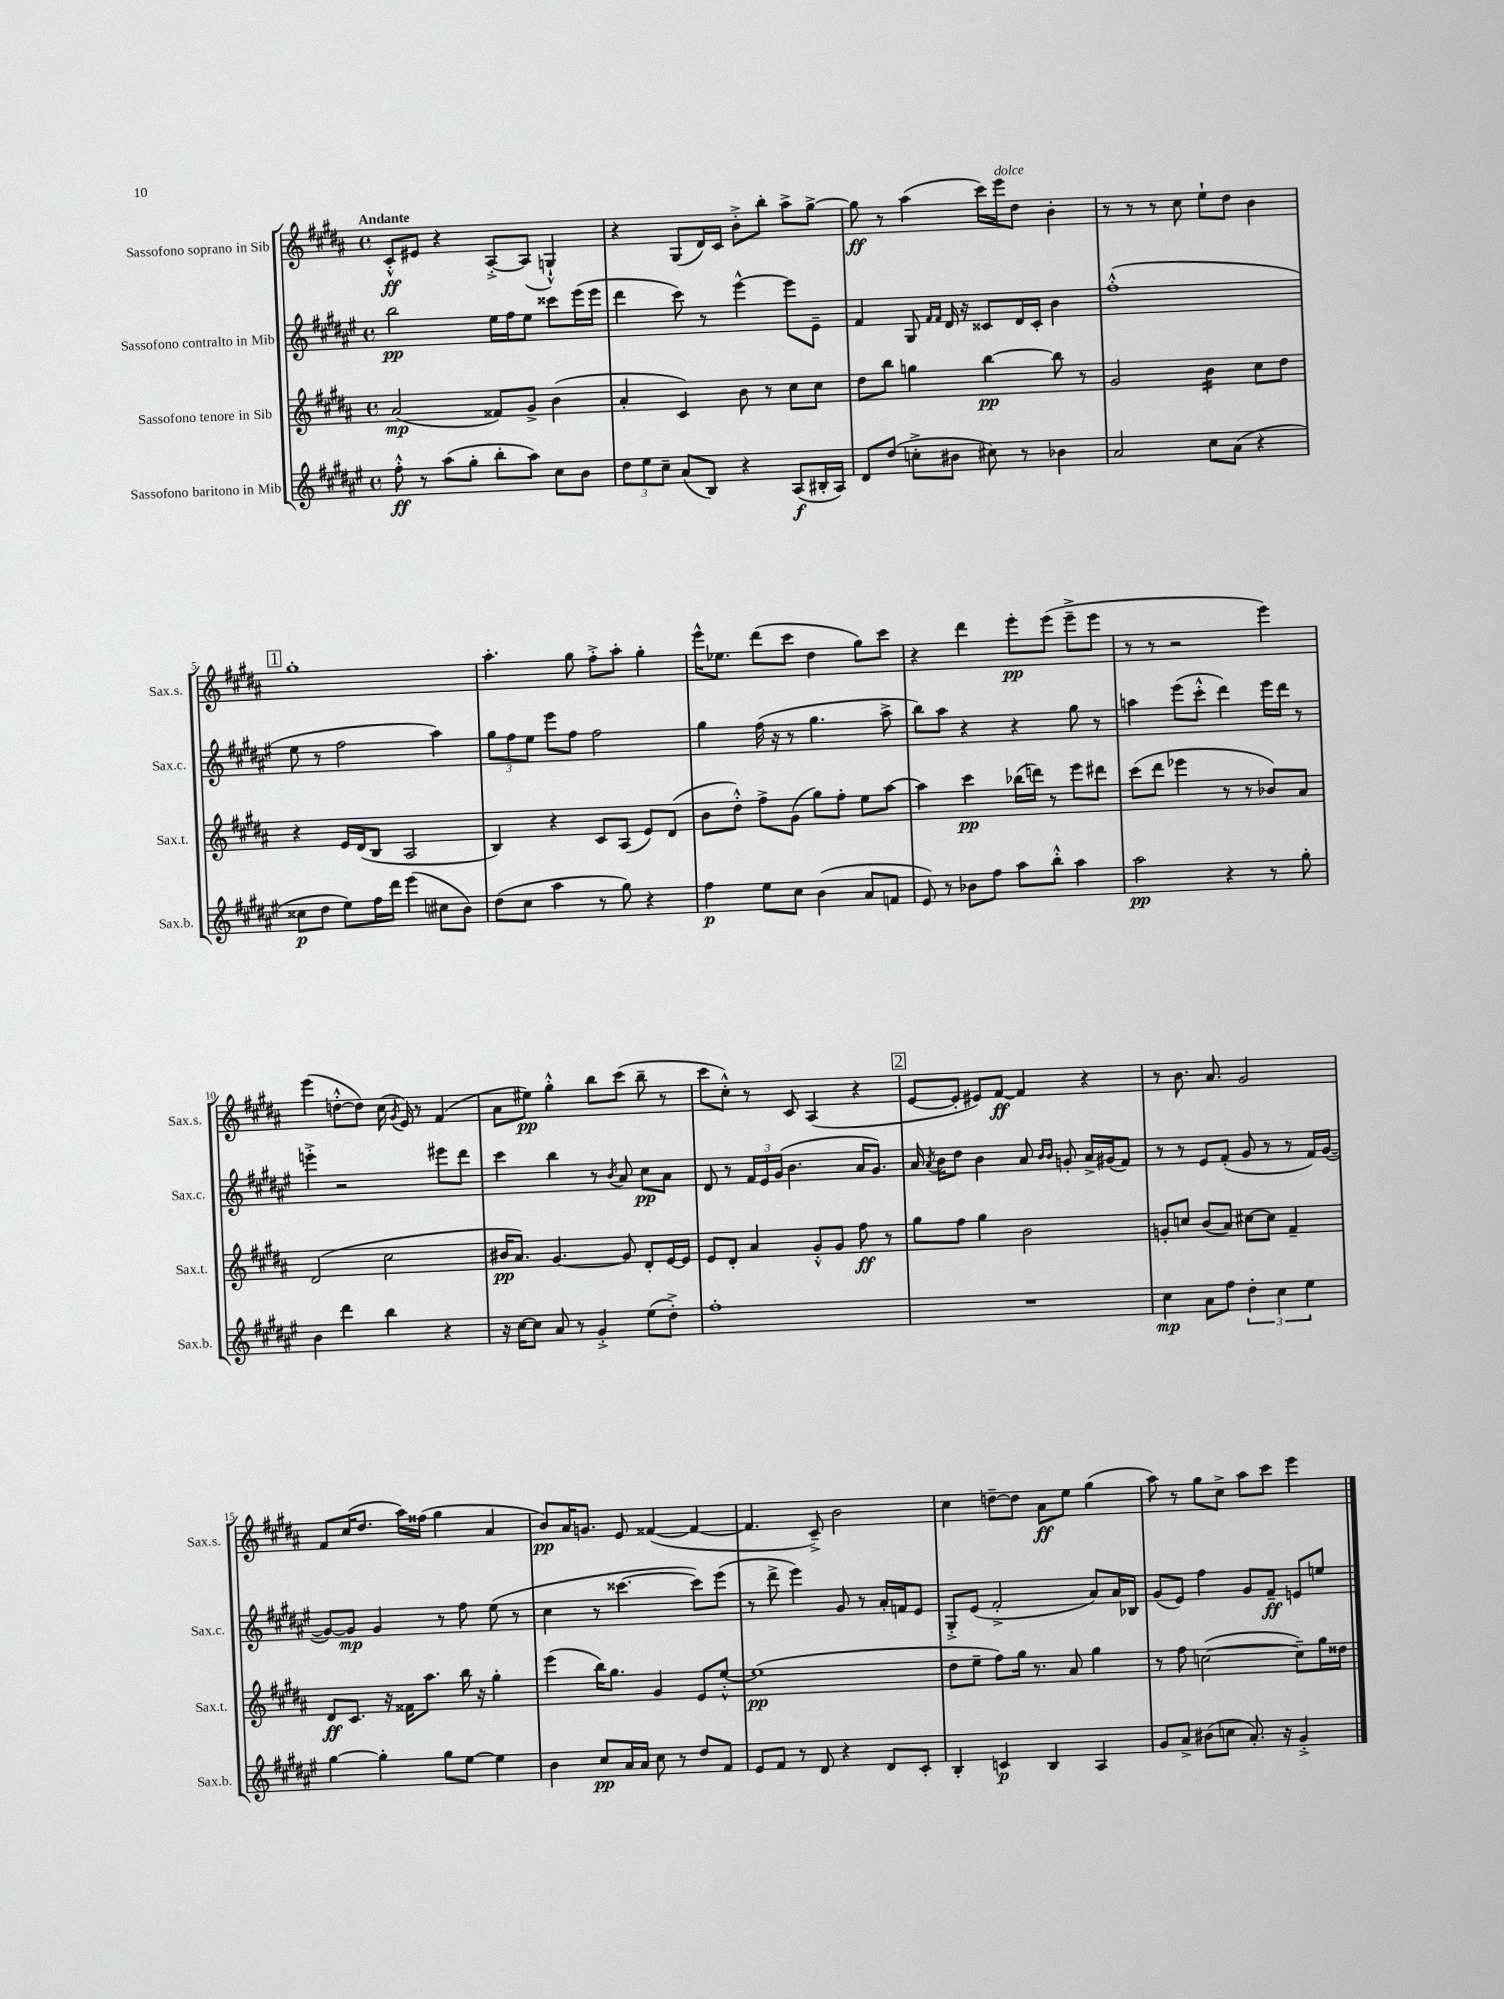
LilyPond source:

<<
\new StaffGroup <<
\new Staff = "s0" \with { instrumentName = "Sassofono soprano in Sib" shortInstrumentName = "Sax.s." } {
    \clef treble \key b \major \defaultTimeSignature \time 4/4 \tempo "Andante"
    \autoBeamOff cis'8[-.-^\ff eis'8] r4 ais8[~-.-> ais8]( g4-!-^) |
    r4 gis8[( dis'16) cis'16] b'8[-.-> b''8]-. ais''8[-> gis''8]~-> |
    gis''8\ff r8 ais''4( cis'''16[) e'''16^\markup { \italic "dolce" } dis''8] b'4-. |
    r8 r8 r8 cis''8 e''8[-! dis''8] b'4 |
    \mark \markup { \box "1" } gis''1-. |
    ais''4.-. gis''8 fis''8[-.-> ais''8]-. gis''4-. |
    e'''16[-^ ees''8.] dis'''8[( cis'''8] dis''4 gis''8[) cis'''8] |
    r4 dis'''4 e'''8[-.\pp e'''8]( e'''8[---> e'''8] |
    r8 r8 r2 e'''4) |
    e'''4( d''8[~-.-^ d''8]) cis''16( \acciaccatura { gis'8 } e'16) r8 fis'4( |
    ais'8[ eis''8]\pp) gis''4-.-^ b''8[ cis'''8]( b''8-- r8 |
    cis'''8[ cis''8]-.-^) r8 cis'8 ais4( r4 |
    \mark \markup { \box "2" } e'8[~ e'8]-. eis'8[) fis'8]~\ff fis'4 r4 |
    r8 b'8. ais'8. gis'2 |
    fis'8[ cis''16( dis''8.] ais''16[) fisis''16]( gis''4 ais'4 |
    b'8[\pp) ais'16 g'8.] e'8 fisis'4~( fisis'4~ |
    fisis'4. cis'8--->) b'2 |
    cis''4 d''8[~-- d''8] ais'8[\ff e''8] gis''4( |
    ais''8) r8 gis''8[ cis''8]-> ais''8[ cis'''8] e'''4 \bar "|." |
}
\new Staff = "s1" \with { instrumentName = "Sassofono contralto in Mib" shortInstrumentName = "Sax.c." } {
    \clef treble \key fis \major \defaultTimeSignature \time 4/4
    \autoBeamOff b''2\pp eis''16[ fis''16 eis''8] cisis'''8[ eis'''16( eis'''16] |
    dis'''4 cis'''8) r8 eis'''4~-^ eis'''8[ eis'8]-- |
    fis'4 gis8 \grace { fis'16[ fis'16] } dis'16 r16 cisis'8[ dis'16 cisis'16]-. b'4 |
    fis''1-.-^( |
    \mark \markup { \box "1" } eis''8 r8 fis''2 ais''4) |
    \tuplet 3/2 { gis''8[ fis''8 eis''8] } eis'''8[ fis''8] fis''2 |
    gis''4 fis''16( r16 r8 gis''4. ais''8-> |
    b''8[) ais''8] r4 r4 gis''8 r8 |
    a''4 eis'''8[( cis'''8]-.-^ dis'''4) eis'''16[ dis'''16] r8 |
    e'''4-.-> r2 eis'''8[ dis'''8] |
    cis'''4 b''4 r8 \acciaccatura { b'8 } ais'8 cis''8[\pp ais'8] |
    dis'8 r8 \tuplet 3/2 { fis'16[ eis'16 gis'16]( } b'4. ais'16[ gis'8.]) |
    \mark \markup { \box "2" } ais'16 \acciaccatura { ais'8 } b'16[ dis''8] b'4 ais'8 \grace { b'16[ b'16] } g'8-. ais'16[-> gis'16( fis'8]) |
    r8 r8 eis'8[ fis'8]-.( gis'8 r8 r8 fis'16[) gis'16]~( |
    gis'8[~) gis'8]\mp gis'4 r8 fis''8 eis''8( r8 |
    cis''4 r8 cisis'''4.~ cisis'''8[) eis'''8]( |
    r8 dis'''8-> eis'''4) gis'8 r8 ais'16[-. f'16 eis'8] |
    gis8[-.-> eis'8]( fis'2-.-> ais'8[) ais'16 bes16] |
    gis'8[( eis'8]) fis''4 gis'8[ fis'8]--\ff e'8[ e''8] \bar "|." |
}
\new Staff = "s2" \with { instrumentName = "Sassofono tenore in Sib" shortInstrumentName = "Sax.t." } {
    \clef treble \key b \major \defaultTimeSignature \time 4/4
    \autoBeamOff ais'2\mp( fisis'8[) gis'8]-> b'4( |
    ais'4-. cis'4) b'8 r8 cis''8[ cis''8] |
    dis''8[ b''8] g''4 b''4~\pp b''8 r8 |
    gis'2 b'4:16 cis''8[ dis''8] |
    \mark \markup { \box "1" } r4 e'16[ dis'16( b8] ais2 |
    b4) r4 cis'8[ ais8]( e'8[) dis'8]( |
    b'8[ dis''8]-.-^) fis''8[-> gis'8]( gis''8[) fis''8]-. e''8[ ais''8]~ |
    ais''4 cis'''4\pp bes''16[( d'''16]) r8 e'''8[ dis'''8] |
    cis'''8[( dis'''8] ees'''4 r8 r8 bes'8[) ais'8] |
    dis'2( cis''2 |
    bis'16[\pp ais'8.]) gis'4.~ gis'8 dis'8[-. e'16~ e'16] |
    e'8[ dis'8]-. ais'4 gis'8[-.-^ gis'8] fis''8\ff r8 |
    \mark \markup { \box "2" } gis''8[ fis''8] gis''4 b'2 |
    g'8[-. c''8] b'8[( ais'8]) cis''8[~ cis''8] fis'4-- |
    dis'8[\ff cis'8.] r16 fisis'16[ ais''8.] b''16 r16 gis''4-. |
    e'''4( b''16[) gis''8.] gis'4 e'8[ e''8]~-.-^ |
    e''1\pp( |
    dis''8[ e''8]-- fis''8[) gis''16] r8. ais'8 gis''4 |
    r8 fis''8 c''2~( c''8[--) gis''16 disis''16] \bar "|." |
}
\new Staff = "s3" \with { instrumentName = "Sassofono baritono in Mib" shortInstrumentName = "Sax.b." } {
    \clef treble \key fis \major \defaultTimeSignature \time 4/4
    \autoBeamOff fis''8-.-^\ff r8 ais''8[( gis''8]-. b''8[-. ais''8]) cis''8[ b'8] |
    \tuplet 3/2 { dis''8[ eis''8 cis''8]-- } ais'8[( b8]) r4 ais8[\f( bis16-. ais16]) |
    dis'8[ dis''8]( c''8[-.-> bis'8] cis''8) r8 bes'4 |
    ais'2 cis''8[ ais'8]( r4 |
    \mark \markup { \box "1" } cisis''8[\p dis''8] eis''8[) fis''16 dis'''16] eis'''4( cis''8[ b'8]) |
    dis''8[( cis''8] ais''4 r8 gis''8) r4 |
    fis''4\p eis''8[ cis''8] b'4( ais'8[ f'8] |
    eis'8) r8 bes'8[ fis''8] ais''8[ b''8]-.-^ ais''4 |
    ais''2\pp r4 r8 gis''8-. |
    b'4 dis'''4 b''4 r4 |
    r16 cis''16[~ cis''8] ais'8 r8 gis'4-.-> eis''8[( dis''8]-.->) |
    fis''1-. |
    \mark \markup { \box "2" } R1 |
    cis''4\mp ais'8[ fis''8] \tuplet 3/2 { dis''4-. cis''4 eis''4 } |
    gis''4~ gis''4-. gis''8[ eis''8]~ eis''4 |
    b'4 cis''8[\pp ais'16 ais'16] cis''8 r8 dis''8[ fis'8] |
    eis'8[ fis'8] r8 dis'8 r4 dis'8[ cis'8]-. |
    b4-. c'4\p b4 ais4 |
    gis'8[ ais'8]-> bis'8[( c''8] ais'8.-.) r16 gis'4-.-> \bar "|." |
}
>>
>>
